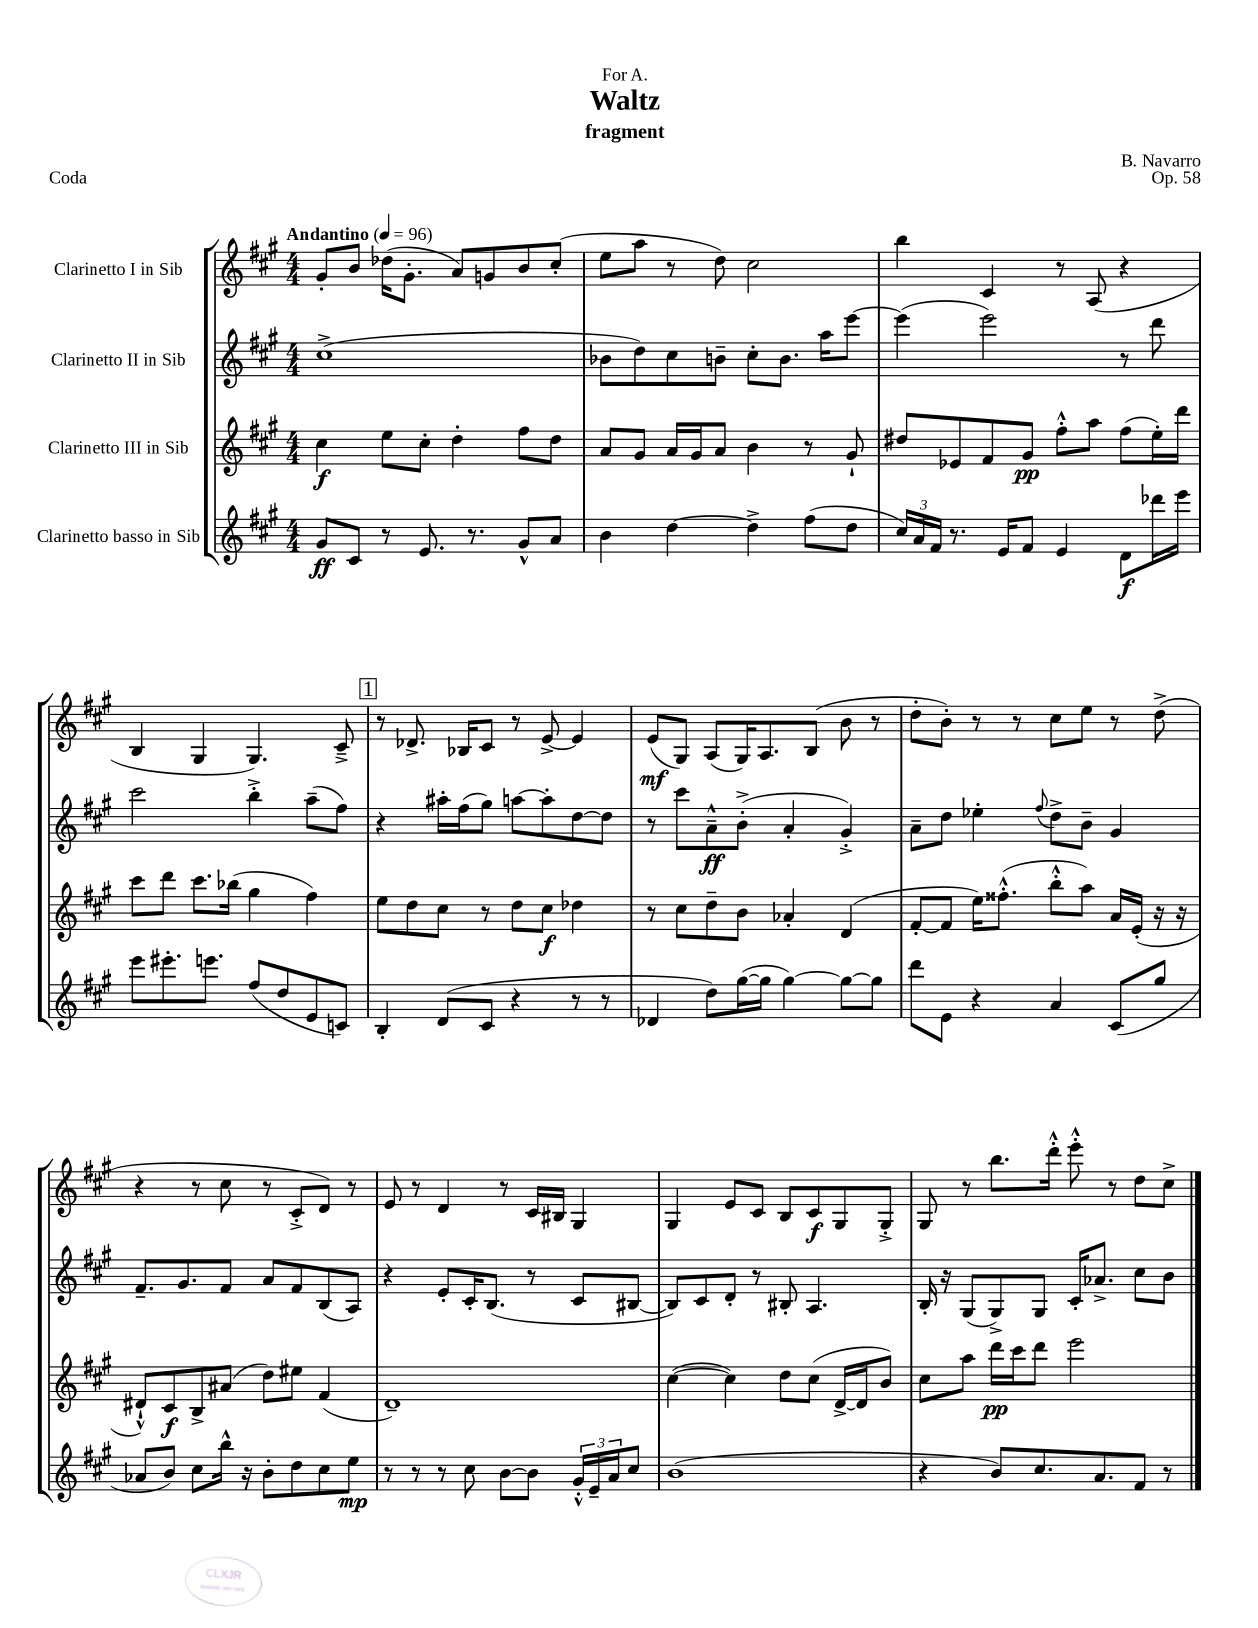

**kern	**kern	**kern	**kern
*staff4	*staff3	*staff2	*staff1
*clefG2	*clefG2	*clefG2	*clefG2
*k[f#c#g#]	*k[f#c#g#]	*k[f#c#g#]	*k[f#c#g#]
*M4/4	*M4/4	*M4/4	*M4/4
*MM96	*MM96	*MM96	*MM96
8g#	4cc#	(1cc#^	8g#'
8c#	.	.	8b
8r	8ee	.	(16dd-
.	.	.	8.g#'
8.e	8cc#'	.	.
.	4dd'	.	8a)
8.r	.	.	.
.	.	.	8g
8g#^^	8ff#	.	8b
8a	8dd	.	(8cc#'
=	=	=	=
4b	8a	8b-	8ee
.	8g#	8dd)	8aa
[4dd	16a	8cc#	8r
.	16g#	.	.
.	8a	8b~	8dd)
4dd^]	4b	8cc#'	2cc#
.	.	8.b	.
(8ff#	8r	.	.
.	.	16aa	.
8dd	8g#`	[8eee	.
=	=	=	=
24cc#)	8dd#	(4eee]	4bb
24a	.	.	.
24f#	.	.	.
8.r	8e-	.	.
.	8f#	2eee)	4c#
16e	.	.	.
8f#	8g#	.	.
4e	8ff#'^^	.	8r
.	8aa	.	(8A
8d	(8ff#	8r	4r
16ddd-	16ee')	8ddd	.
16eee	16ddd	.	.
=	=	=	=
8eee	8ccc#	2ccc#	4B
8.eee#'	8ddd	.	.
.	8.ccc#	.	4G#
8.eee	.	.	.
.	(16bb-	.	.
(8ff#	4gg#	4bb'^	4.G#)
8dd	.	.	.
8e	4ff#)	(8aa~	.
8c)	.	8ff#)	8c#~^
=	=	=	=
4B'	8ee	4r	8r
.	8dd	.	8.d-^
(8d	8cc#	16aa#'	.
.	.	(16ff#	16B-
8c#	8r	8gg#)	8c#
4r	8dd	[8aa	8r
.	8cc#	8aa']	[8e^
8r	4dd-	[8dd	4e]
8r	.	8dd]	.
=	=	=	=
4d-	8r	8r	(8e
.	8cc#	8ccc#	8G#)
8dd)	8dd~	8a~^^	(8A
([16gg#	8b	(8b'^	16G#)
16gg#]	.	.	8.A
[4gg#)	4a-'	4a'	.
.	.	.	(8B
8gg#_	(4d	4g#'^)	8b
8gg#]	.	.	8r
=	=	=	=
8ddd	[8f#'	8a~	8dd'
8e	8f#]	8dd	8b')
4r	16ee)	4ee-'	8r
.	(8.ff##'^^	.	.
.	.	.	8r
.	.	8qqff#	.
4a	8bb'^^	8dd^	8cc#
.	8aa)	8b~	8ee
(8c#	16a	4g#	8r
.	(16e'	.	.
8gg#	16r	.	(8dd^
.	16r	.	.
=	=	=	=
8a-	8d#`^^)	8.f#~	4r
8b)	8c#	.	.
.	.	8.g#	.
8cc#	8B^	.	8r
16bb^^	(8a#	8f#	8cc#
16r	.	.	.
8b'	8dd)	8a	8r
8dd	8ee#	8f#	8c#'^
8cc#	(4f#	(8B	8d)
8ee	.	8A)	8r
=	=	=	=
8r	1d~)	4r	8e
8r	.	.	8r
8r	.	8e'	4d
8cc#	.	16c#'	.
.	.	(8.B	.
[8b	.	.	8r
8b]	.	8r	16c#
.	.	.	16B#
24g#'^^	.	8c#	4G#
24e~	.	.	.
24a	.	.	.
8cc#	.	[8B#	.
=	=	=	=
(1b	([4cc#	8B#])	4G#
.	.	8c#	.
.	4cc#])	8d'	8e
.	.	8r	8c#
.	8dd	8B#'	8B
.	(8cc#	4.A	8c#
.	[16d^	.	8G#
.	16d]	.	.
.	8b)	.	8G#'^
=	=	=	=
4r	8cc#	16B'	8G#
.	.	16r	.
.	8aa	(8G#	8r
8b)	16ddd	8G#^)	8.bb
.	16ccc#	.	.
8.cc#	8ddd	8G#	.
.	.	.	16ddd'^^
.	2eee	16c#'	8eee'^^
8.a	.	8.a-^	.
.	.	.	8r
8f#	.	8cc#	8dd
8r	.	8b	8cc#^
==	==	==	==
*-	*-	*-	*-
